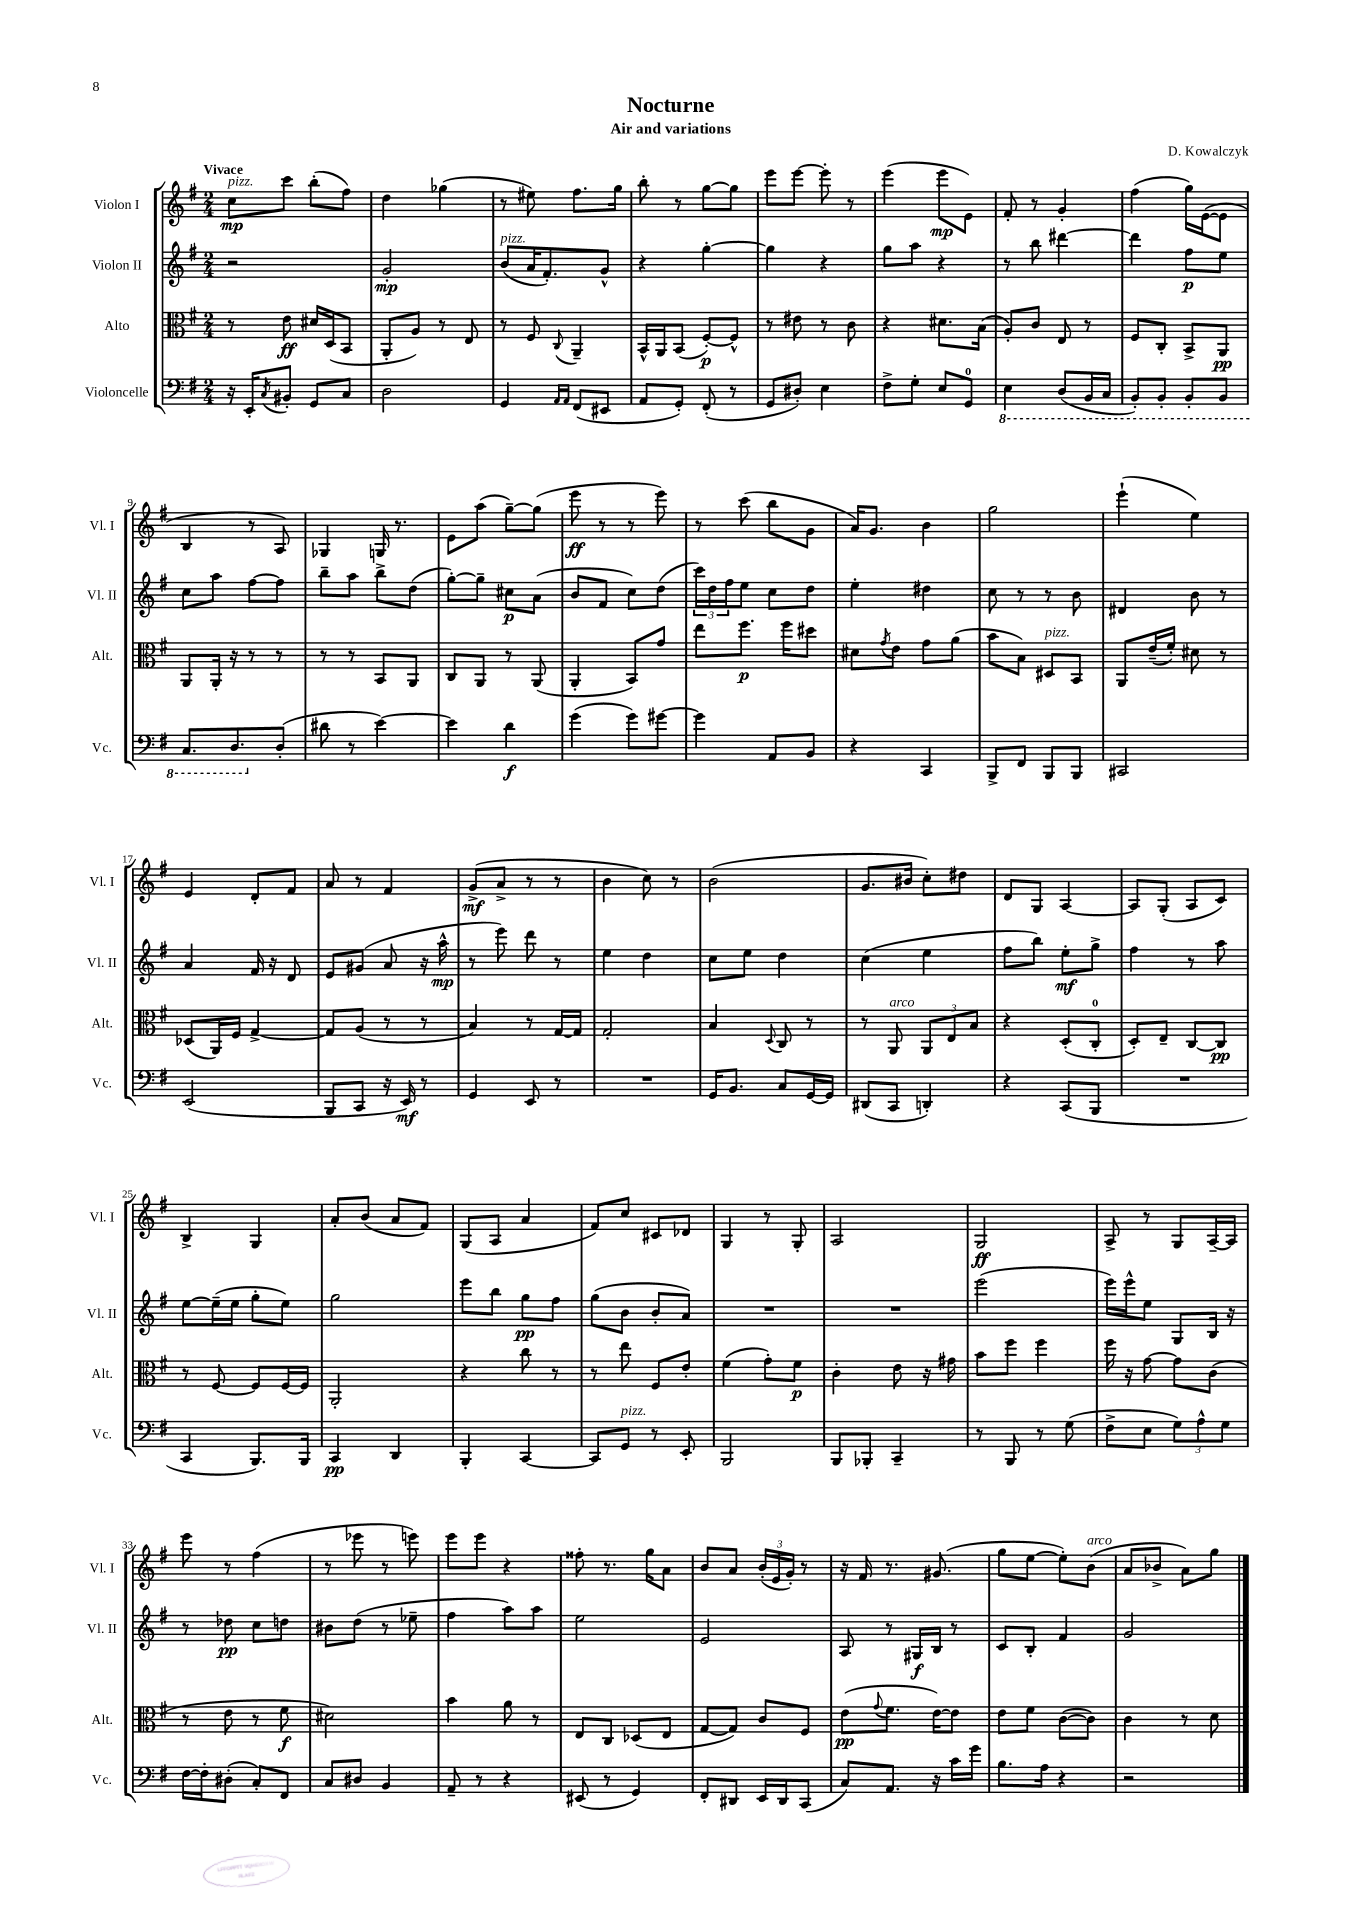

**kern	**dynam	**kern	**dynam	**kern	**dynam	**kern	**dynam
*part4	*part4	*part3	*part3	*part2	*part2	*part1	*part1
*staff4	*staff4	*staff3	*staff3	*staff2	*staff2	*staff1	*staff1
*I"Violoncelle	*	*I"Alto	*	*I"Violon II	*	*I"Violon I	*
*I'Vc.	*	*I'Alt.	*	*I'Vl. II	*	*I'Vl. I	*
*clefF4	*	*clefC3	*	*clefG2	*	*clefG2	*
*k[f#]	*	*k[f#]	*	*k[f#]	*	*k[f#]	*
*M2/4	*	*M2/4	*	*M2/4	*	*M2/4	*
=1	=1	=1	=1	=1	=1	=1	=1
!	!	!	!	!	!	!LO:TX:a:B:t=Vivace	!
!	!	!	!	!	!	!LO:TX:a:i:t=pizz.	!
16r	.	8r	.	2r	.	8cc\L	mp
16EE'/KL	.	.	.	.	.	.	.
8qC/	.	.	.	.	.	.	.
8BB#X'/J	.	8e\	ff	.	.	8ccc\J	.
8GG/L	.	16d#X/LL	.	.	.	(8bb'\L	.
.	.	(16D/J	.	.	.	.	.
8C/J	.	8BB/J	.	.	.	8ff#\J)	.
=2	=2	=2	=2	=2	=2	=2	=2
2D\	.	8AA'/L	.	2g'/	mp	4dd\	.
.	.	8A/J)	.	.	.	.	.
.	.	8r	.	.	.	(4gg-X\	.
.	.	8E/	.	.	.	.	.
=3	=3	=3	=3	=3	=3	=3	=3
!	!	!	!	!LO:TX:a:i:t=pizz.	!	!	!
4GG/	.	8r	.	(8b/L	.	8r	.
.	.	8F#/	.	16a/K	.	8ee#X\)	.
.	.	.	.	8.f#'/)	.	.	.
16qqAA/LL	.	.	.	.	.	.	.
16qqAA/JJ	.	8qqC/	.	.	.	.	.
(8FF#/L	.	4AA~/	.	.	.	8.ff#\L	.
8EE#X/J	.	.	.	8g^^/J	.	.	.
.	.	.	.	.	.	16gg\Jk	.
=4	=4	=4	=4	=4	=4	=4	=4
8AA/L	.	16BB^^/LL	.	4r	.	8bb'\	.
.	.	16AA/J	.	.	.	.	.
8GG'/J)	.	(8BB/J	.	.	.	8r	.
(8FF#'/	.	[8F#'/L)	p	[4gg'\	.	[8gg\L	.
8r	.	8F#^^/J]	.	.	.	8gg\J]	.
=5	=5	=5	=5	=5	=5	=5	=5
8GG/L	.	8r	.	4gg\]	.	8eee\L	.
8D#X'/J)	.	8e#X\	.	.	.	[8eee\J	.
4E\	.	8r	.	4r	.	8eee'\]	.
.	.	8c\	.	.	.	8r	.
=6	=6	=6	=6	=6	=6	=6	=6
8F#^\L	.	4r	.	8gg\L	.	(4eee\	.
8G'\J	.	.	.	8aa\J	.	.	.
8E/L	.	8.d#X\L	.	4r	.	8eee\L	mp
8GG/J	.	.	.	.	.	8e\J)	.
.	.	(16B\Jk	.	.	.	.	.
=7	=7	=7	=7	=7	=7	=7	=7
*8ba	*	*	*	*	*	*	*
4EE\	.	8A'/L)	.	8r	.	8f#'/	.
.	.	8c/J	.	8bb\	.	8r	.
(8DD/L	.	8E/	.	[4ddd#X\	.	4g'/	.
16BBB/L	.	8r	.	.	.	.	.
16CC/JJ	.	.	.	.	.	.	.
=8	=8	=8	=8	=8	=8	=8	=8
8BBB'/L)	.	8F#/L	.	4ddd#\]	.	(4ff#\	.
8BBB'/J	.	8C'/J	.	.	.	.	.
8BBB'/L	.	8BB^/L	.	8ff#\L	p	16gg\LL)	.
.	.	.	.	.	.	([16e\J	.
8BBB/J	.	8AA/J	pp	8ee\J	.	8e\J]	.
!!LO:LB:g=z
=9	=9	=9	=9	=9	=9	=9	=9
8.CC/L	.	8AA/L	.	8cc\L	.	4B/	.
.	.	16AA'/Jk	.	8aa\J	.	.	.
8.DD/	.	16r	.	.	.	.	.
.	.	8r	.	[8ff#\L	.	8r	.
*X8ba	*	*	*	*	*	*	*
(8D'/J	.	8r	.	8ff#\J]	.	8A/)	.
=10	=10	=10	=10	=10	=10	=10	=10
8d#X\	.	8r	.	8bb~\L	.	4G-X/	.
8r	.	8r	.	8aa\J	.	.	.
[4e\)	.	8BB/L	.	8bb^\L	.	16Gn/	.
.	.	.	.	.	.	8.r	.
.	.	8AA/J	.	(8dd\J	.	.	.
=11	=11	=11	=11	=11	=11	=11	=11
4e\]	.	8C/L	.	[8gg'\L)	.	8e\L	.
.	.	8AA/J	.	8gg~\J]	.	(8aa\J	.
4d\	f	8r	.	8cc#X\L	p	[8gg~\L)	.
.	.	(8AA/	.	(8a\J	.	(8gg\J]	.
=12	=12	=12	=12	=12	=12	=12	=12
(4g\	.	4AA'/	.	8b/L	.	8eee\	ff
.	.	.	.	8f#/J	.	8r	.
8g\L)	.	8BB/L)	.	8cc\L)	.	8r	.
[8g#X\J	.	8g/J	.	(8dd\J	.	8eee\)	.
=13	=13	=13	=13	=13	=13	=13	=13
4g#\]	.	8ee\L	.	24ccc\LL)	.	8r	.
.	.	.	.	24dd\	.	.	.
.	.	.	.	24ff#\J	.	.	.
.	.	8.ff#\J	p	8ee\J	.	(8ccc\	.
8AA/L	.	.	.	8cc\L	.	8bb\L	.
.	.	16ff#\KL	.	.	.	.	.
8BB/J	.	8dd#X\J	.	8dd\J	.	8g\J	.
=14	=14	=14	=14	=14	=14	=14	=14
4r	.	8d#X\L	.	4ee'\	.	16a/KL)	.
.	.	.	.	.	.	8.g/J	.
.	.	8qg/	.	.	.	.	.
.	.	8e\J	.	.	.	.	.
4CC/	.	8g\L	.	4dd#X\	.	4b\	.
.	.	(8a\J	.	.	.	.	.
=15	=15	=15	=15	=15	=15	=15	=15
8BBB^/L	.	8b\L	.	8cc\	.	2gg\	.
8FF#/J	.	8B\J)	.	8r	.	.	.
!	!	!LO:TX:a:i:t=pizz.	!	!	!	!	!
8BBB/L	.	8D#X/L	.	8r	.	.	.
8BBB/J	.	8BB/J	.	8b\	.	.	.
=16	=16	=16	=16	=16	=16	=16	=16
2CC#X/	.	8AA/L	.	4d#X/	.	(4eee`\	.
.	.	(16e~/L	.	.	.	.	.
.	.	16f#'/JJ)	.	.	.	.	.
.	.	8d#X\	.	8b\	.	4ee\)	.
.	.	8r	.	8r	.	.	.
!!LO:LB:g=z
=17	=17	=17	=17	=17	=17	=17	=17
(2EE/	.	(8D-X/L	.	4a/	.	4e/	.
.	.	16AA/L)	.	.	.	.	.
.	.	16F#/JJ	.	.	.	.	.
.	.	[4G^/	.	16f#/	.	8d'/L	.
.	.	.	.	16r	.	.	.
.	.	.	.	8d/	.	8f#/J	.
=18	=18	=18	=18	=18	=18	=18	=18
8BBB/L	.	8G/L]	.	8e/L	.	8a/	.
8CC/J	.	(8A/J	.	(8g#X/J	.	8r	.
16r	.	8r	.	8a/	.	4f#/	.
16EE/)	mf	.	.	.	.	.	.
8r	.	8r	.	16r	.	.	.
.	.	.	.	16aa^^\	mp	.	.
=19	=19	=19	=19	=19	=19	=19	=19
4GG/	.	4B/)	.	8r	.	(8g^/L	mf
.	.	.	.	8eee\)	.	8a^/J	.
8EE/	.	8r	.	8ddd\	.	8r	.
8r	.	[16G/LL	.	8r	.	8r	.
.	.	16G/JJ]	.	.	.	.	.
=20	=20	=20	=20	=20	=20	=20	=20
2r	.	2G'/	.	4ee\	.	4b\	.
.	.	.	.	4dd\	.	8cc\)	.
.	.	.	.	.	.	8r	.
=21	=21	=21	=21	=21	=21	=21	=21
16GG/KL	.	4B/	.	8cc\L	.	(2b\	.
8.BB/J	.	.	.	.	.	.	.
.	.	.	.	8ee\J	.	.	.
.	.	8qqD/	.	.	.	.	.
8C/L	.	8C/	.	4dd\	.	.	.
[16GG/L	.	8r	.	.	.	.	.
16GG/JJ]	.	.	.	.	.	.	.
=22	=22	=22	=22	=22	=22	=22	=22
(8DD#X/L	.	8r	.	(4cc\	.	8.g/L	.
!	!	!LO:TX:a:i:t=arco	!	!	!	!	!
8CC/J	.	8AA/	.	.	.	.	.
.	.	.	.	.	.	16b#X/Jk	.
4DDn'/)	.	12AA/L	.	4ee\	.	8cc'\L)	.
.	.	12E/	.	.	.	.	.
.	.	.	.	.	.	8dd#X\J	.
.	.	12B/J	.	.	.	.	.
=23	=23	=23	=23	=23	=23	=23	=23
4r	.	4r	.	8ff#\L	.	8d/L	.
.	.	.	.	8bb\J)	.	8G/J	.
(8CC/L	.	(8D'/L	.	8ee'\L	mf	[4A/	.
8BBB/J	.	8C'/J	.	8gg^\J	.	.	.
=24	=24	=24	=24	=24	=24	=24	=24
2r	.	8D'/L)	.	4ff#\	.	8A/L]	.
.	.	8E~/J	.	.	.	(8G'/J	.
.	.	[8C/L	.	8r	.	8A/L	.
.	.	8C/J]	pp	8aa\	.	8c/J)	.
!!LO:LB:g=z
=25	=25	=25	=25	=25	=25	=25	=25
4CC/	.	8r	.	[8ee\L	.	4B^/	.
.	.	[8F#/	.	(16ee~\L]	.	.	.
.	.	.	.	16ee\JJ	.	.	.
8.BBB/L)	.	8F#/L]	.	8gg'\L	.	4G/	.
.	.	[16F#/L	.	8ee\J)	.	.	.
16BBB/Jk	.	16F#/JJ]	.	.	.	.	.
=26	=26	=26	=26	=26	=26	=26	=26
4CC/	pp	2AA'/	.	2gg\	.	8a'/L	.
.	.	.	.	.	.	(8b/J	.
4DD/	.	.	.	.	.	8a/L	.
.	.	.	.	.	.	8f#/J)	.
=27	=27	=27	=27	=27	=27	=27	=27
4BBB'/	.	4r	.	8eee\L	.	(8G/L	.
.	.	.	.	8bb\J	.	8A/J	.
[4CC/	.	8cc\	.	8gg\L	pp	4a/	.
.	.	8r	.	8ff#\J	.	.	.
=28	=28	=28	=28	=28	=28	=28	=28
8CC/L]	.	8r	.	(8gg\L	.	8f#/L)	.
!LO:TX:a:i:t=pizz.	!	!	!	!	!	!	!
8GG/J	.	8ee\	.	8b\J	.	8cc/J	.
8r	.	8F#/L	.	8b'/L	.	8c#X/L	.
8EE'/	.	8e'/J	.	8a/J)	.	8d-X/J	.
=29	=29	=29	=29	=29	=29	=29	=29
2BBB/	.	(4f#\	.	2r	.	4G/	.
.	.	8g'\L)	.	.	.	8r	.
.	.	8f#\J	p	.	.	8G'/	.
=30	=30	=30	=30	=30	=30	=30	=30
8BBB/L	.	4c'\	.	2r	.	2A/	.
8BBB-X'/J	.	.	.	.	.	.	.
4CC~/	.	8e\	.	.	.	.	.
.	.	16r	.	.	.	.	.
.	.	16g#X\	.	.	.	.	.
=31	=31	=31	=31	=31	=31	=31	=31
8r	.	8b\L	.	(2eee\	.	2G/	ff
8BBB/	.	8ff#\J	.	.	.	.	.
8r	.	4ff#\	.	.	.	.	.
(8G\	.	.	.	.	.	.	.
=32	=32	=32	=32	=32	=32	=32	=32
8F#^\L	.	16ff#\	.	16eee\LL)	.	8A^/	.
.	.	16r	.	16eee^^\J	.	.	.
8E\J	.	[8g\	.	8ee\J	.	8r	.
12G\L)	.	8g\L]	.	8G/L	.	8G/L	.
12A^^\	.	.	.	.	.	.	.
.	.	(8c\J	.	16B/Jk	.	[16A~/L	.
12G\J	.	.	.	.	.	.	.
.	.	.	.	16r	.	16A/JJ]	.
!!LO:LB:g=z
=33	=33	=33	=33	=33	=33	=33	=33
[16F#\LL	.	8r	.	8r	.	8eee\	.
16F#'\J]	.	.	.	.	.	.	.
(8D#X'\J	.	8e\	.	8dd-X\	pp	8r	.
8C'/L)	.	8r	.	8cc\L	.	(4ff#\	.
8FF#/J	.	8f#\	f	8ddn\J	.	.	.
=34	=34	=34	=34	=34	=34	=34	=34
8C/L	.	2d#X\)	.	8b#X\L	.	8r	.
8D#X/J	.	.	.	(8dd\J	.	8eee-X\	.
4BB/	.	.	.	8r	.	8r	.
.	.	.	.	8ee-X~\	.	8eeen\)	.
=35	=35	=35	=35	=35	=35	=35	=35
8AA~/	.	4b\	.	4ff#\	.	8eee\L	.
8r	.	.	.	.	.	8eee\J	.
4r	.	8a\	.	8aa\L)	.	4r	.
.	.	8r	.	8aa\J	.	.	.
=36	=36	=36	=36	=36	=36	=36	=36
(8EE#X/	.	8E/L	.	2ee\	.	8ff##X'\	.
8r	.	8C/J	.	.	.	8.r	.
4GG/)	.	(8D-X/L	.	.	.	.	.
.	.	.	.	.	.	16gg\KL	.
.	.	8E/J	.	.	.	8a\J	.
=37	=37	=37	=37	=37	=37	=37	=37
8FF#'/L	.	[8G/L	.	2e/	.	8b/L	.
8DD#X/J	.	8G/J])	.	.	.	8a/J	.
16EE/LL	.	8c/L	.	.	.	(24b'/LL	.
.	.	.	.	.	.	24e/	.
16DD#/J	.	.	.	.	.	.	.
.	.	.	.	.	.	24g'/JJ)	.
(8CC/J	.	8F#/J	.	.	.	8r	.
=38	=38	=38	=38	=38	=38	=38	=38
8C/L)	.	(8e\L	pp	8A/	.	16r	.
.	.	.	.	.	.	16f#/	.
.	.	8qqg/	.	.	.	.	.
8.AA/J	.	8.f#\J	.	8r	.	8.r	.
.	.	.	.	16G#X/LL	f	.	.
16r	.	[16e\KL)	.	16B/JJ	.	(8.g#X/	.
16c\LL	.	8e\J]	.	8r	.	.	.
16g\JJ	.	.	.	.	.	.	.
=39	=39	=39	=39	=39	=39	=39	=39
8.B\L	.	8e\L	.	8c/L	.	8gg\L	.
.	.	8f#\J	.	8B'/J	.	[8ee\J	.
16A\Jk	.	.	.	.	.	.	.
4r	.	([8c\L	.	4f#/	.	8ee'\L])	.
!	!	!	!	!	!	!LO:TX:a:i:t=arco	!
.	.	8c\J])	.	.	.	(8b\J	.
=40	=40	=40	=40	=40	=40	=40	=40
2r	.	4c\	.	2g/	.	8a/L	.
.	.	.	.	.	.	8b-X^/J	.
.	.	8r	.	.	.	8a\L)	.
.	.	8d\	.	.	.	8gg\J	.
==	==	==	==	==	==	==	==
*-	*-	*-	*-	*-	*-	*-	*-
